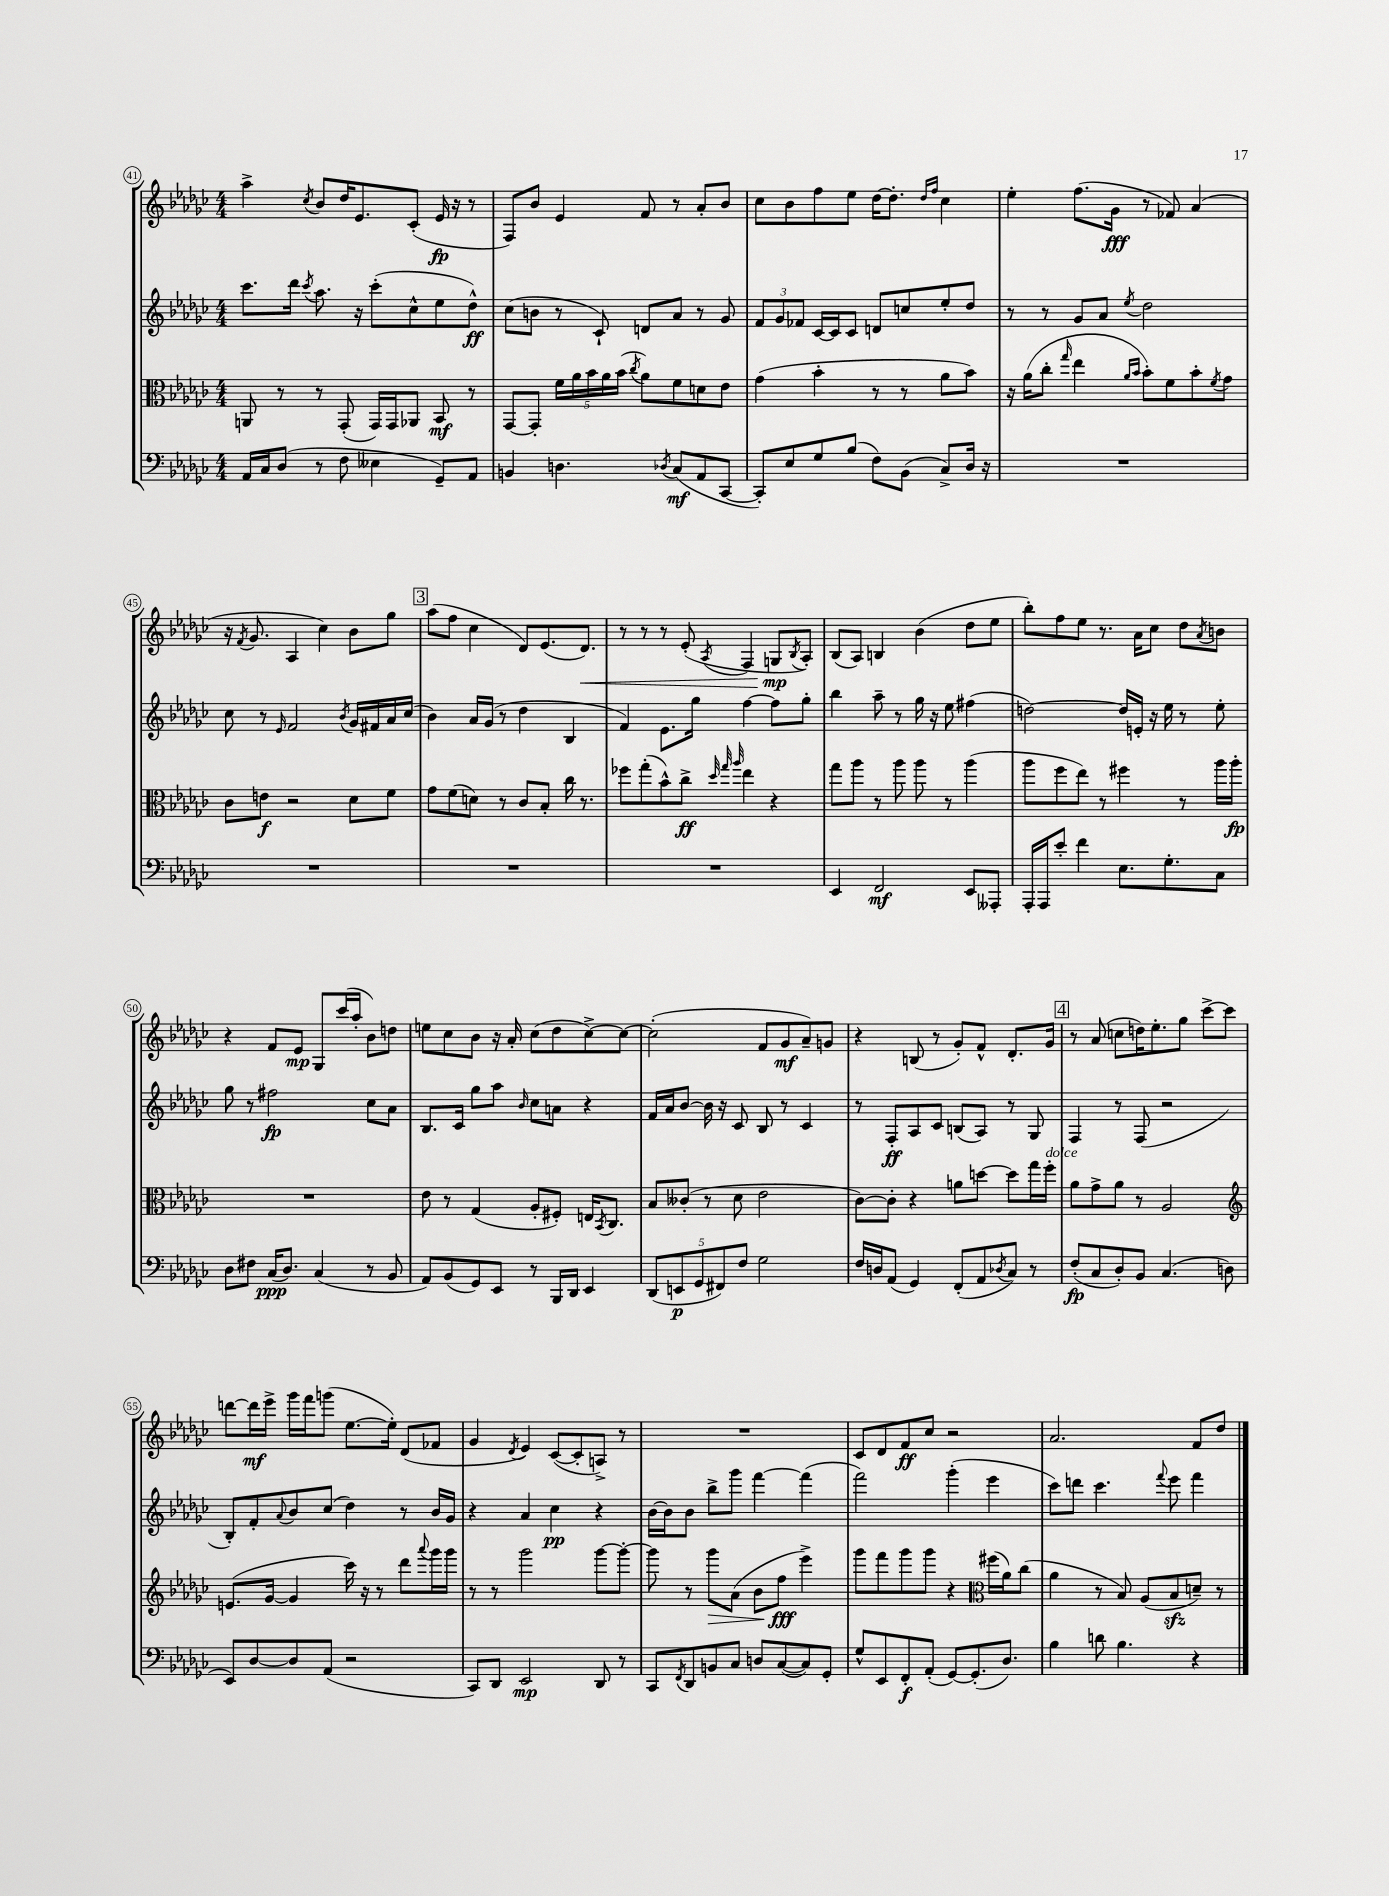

**kern	**kern	**kern	**kern
*staff4	*staff3	*staff2	*staff1
*clefF4	*clefC3	*clefG2	*clefG2
*k[b-e-a-d-g-c-]	*k[b-e-a-d-g-c-]	*k[b-e-a-d-g-c-]	*k[b-e-a-d-g-c-]
*M4/4	*M4/4	*M4/4	*M4/4
16AA-	8AA	8.ccc-	4aa-^
16C-	.	.	.
(8D-	8r	.	.
.	.	16ddd-	.
.	.	8qccc-	8qcc-
8r	8r	8.aa-	8b-
8F	(8GG-'	.	16dd-
.	.	16r	8.e-
4E--	16GG-)	(8ccc-'	.
.	16GG-	.	.
.	8AA-	8cc-^^	(8c-'
8GG-~)	8BB-	8ee-	16e-
.	.	.	16r
8AA-	8r	8dd-^^)	8r
=	=	=	=
4BB	[8GG-	(8cc-	8F)
.	8GG-']	8b	8b-
4.D	20f	8r	4e-
.	20a-	.	.
.	20b-	.	.
.	.	8c-`)	.
.	20a-	.	.
.	(20b-	.	.
.	8qcc-	.	.
.	8a-)	8d	8f
8qD-	.	.	.
(8C-	8f	8a-	8r
8AA-	8d	8r	8a-'
[8CC-	8e-	8g-	8b-
=	=	=	=
8CC-'])	(4g-	12f	8cc-
.	.	12g-	.
8E-	.	.	8b-
.	.	12f-	.
8G-	4b-'	[16c-	8ff
.	.	16c-]	.
(8B-	.	8c-	8ee-
8F)	8r	8d	[16dd-
.	.	.	8.dd-']
(8BB-	8r	8cc	.
.	.	.	16qqdd-
.	.	.	16qqff
8C-^)	8a-	8ee-'	4cc-
16D-	8b-)	8dd-	.
16r	.	.	.
=	=	=	=
1r	16r	8r	4ee-'
.	(16a-	.	.
.	8cc-'	8r	.
.	16qqgg-	.	.
.	4ee-	8g-	(8.ff
.	.	8a-	.
.	.	.	16g-
.	16qqa-	.	.
.	16qqb-	8qee-	.
.	8b-')	2dd-	8r
.	8f	.	8f-)
.	8b-'	.	(4a-
.	8qf	.	.
.	8g-	.	.
=	=	=	=
1r	8c-	8cc-	16r
.	.	.	8qf
.	.	.	8.g-
.	8e	8r	.
.	.	16qqe-	.
.	2r	2f	4A-
.	.	.	4cc-)
.	.	8qb-	.
.	8d-	16g-	8b-
.	.	16f#	.
.	8f	16a-	8gg-
.	.	(16cc-	.
=	=	=	=
1r	8g-	4b-)	(8aa-
.	(8f	.	8ff
.	8d)	16a-	4cc-
.	.	(16g-	.
.	8r	8r	.
.	8c-	4dd-	8d-)
.	8B-'	.	(8.e-
.	16cc-	4B-	.
.	8.r	.	8.d-)
=	=	=	=
1r	8ff-	4f)	8r
.	(8gg-'	.	8r
.	8b-^^)	8.e-	8r
.	8cc-^	.	(8e-'
.	.	16gg-	.
.	32qqdd-	.	.
.	32qqgg-	.	.
.	32qqaa-	.	8qA-
.	4ee-	[4ff	4F
.	4r	8ff]	8G
.	.	.	8qB-
.	.	8gg-'	8A-')
=	=	=	=
4EE-	8gg-	4bb-	(8B-
.	8aa-	.	8A-)
2FF	8r	8aa-~	4B
.	8aa-	8r	.
.	8aa-	16gg-	(4b-
.	.	16r	.
.	8r	8ee-	.
8EE-	(4aa-	(4ff#	8dd-
8AAA--'	.	.	8ee-
=	=	=	=
16AAA-'	8aa-	[2dd)	8bb-')
16AAA-	.	.	.
8e-'	8ff	.	8ff
4f	8ee-)	.	8ee-
.	8r	.	8.r
8.E-	4ff#	16dd]	.
.	.	16e'	16a-
.	.	16r	8cc-
8.G-'	.	16ee-	.
.	8r	8r	8dd-
.	.	.	8qa-
8C-	16aa-	8ee-'	8b
.	16aa-'	.	.
=	=	=	=
8D-	1r	8gg-	4r
8F#	.	8r	.
(16C-	.	2ff#	8f
8.D-)	.	.	.
.	.	.	8e-
(4C-	.	.	8G-
.	.	.	(16ccc-
.	.	.	16aa-'
8r	.	8cc-	8b-)
8BB-	.	8a-	8dd
=	=	=	=
8AA-)	8e-	8.B-	8ee
(8BB-	8r	.	8cc-
.	.	16c-	.
8GG-)	(4G-	8gg-	8b-
8EE-	.	8aa-	16r
.	.	.	16a-'
.	.	16qqb-	.
8r	8A-'	8cc-	(8cc-
16BBB-	8F#')	8a	8dd-
16DD-	.	.	.
4EE-	16E	4r	[8cc-^)
.	8qBB-	.	.
.	8.C-	.	.
.	.	.	8cc-_
=	=	=	=
(10DD-	8B-	16f	(2cc-']
.	.	16a-	.
10EE	.	.	.
.	(8c--'	[8b-	.
10GG-	.	.	.
.	8r	16b-]	.
10FF#)	.	.	.
.	.	16r	.
.	8d-	8c-	.
10F	.	.	.
2G-	2e-	8B-	8f
.	.	8r	8g-
.	.	4c-	8a-~)
.	.	.	8g
=	=	=	=
16F	[8c-)	8r	4r
16D	.	.	.
(8AA-	8c-']	8F'	.
4GG-)	4r	8A-	(8B
.	.	8c-	8r
(8FF'	8a	(8B	8g-')
8AA-	[8dd	8A-)	8f^^
8qD-	.	.	.
8C-)	8dd]	8r	8.d-'
8r	16gg-	8G-	.
.	16ff'	.	16g-
=	=	=	=
(8F'	8a-	4F	8r
8C-	8g-^	.	(8a-
8D-')	8a-	8r	8cc
8BB-	8r	(8F	16dd)
.	.	.	8.ee-'
(4.C-	2A-	2r	.
.	.	.	8gg-
.	.	.	[8ccc-^
8D	.	.	8ccc-]
=	=	=	=
*	*clefG2	*	*
8EE-)	(8.e	8B-')	[8ddd
[8D-	.	8f'	16ddd]
.	[16g-	.	16eee-^
.	.	8qqa-	.
8D-]	4g-]	8b-	16ggg-
.	.	.	16fff
(8AA-	.	(8cc-	(8ggg
2r	16ccc-)	4dd-)	[8.ee-
.	16r	.	.
.	8r	.	.
.	.	.	16ee-'])
.	8ddd-	8r	(8d-
.	8qqaaa-	.	.
.	16ggg-	16b-	8f-
.	16ggg-	16g-	.
=	=	=	=
8CC-)	8r	4r	4g-
8DD-	8r	.	.
.	.	.	8qd-
2EE-	2ggg-	4a-	4e-)
.	.	4cc-	([8c-
.	.	.	8c-']
8DD-	[8ggg-	4r	8A^)
8r	8ggg-'_	.	8r
=	=	=	=
8CC-	8ggg-]	[16b-	1r
.	.	16b-]	.
8qFF	.	.	.
8DD-	8r	8b-	.
8BB	8ggg-	8bb-^	.
8C-	(8a-	8ggg-	.
8D	8b-	[4fff	.
([8C-	8ff	.	.
8C-])	4eee-^)	(4fff]	.
8GG-'	.	.	.
=	=	=	=
8G-^^	8ggg-	2fff)	8c-
8EE-	8fff	.	8d-
8FF'	8ggg-	.	8f
(8AA-'	8ggg-	.	8cc-
[8GG-)	4r	(4ggg-'	2r
(8.GG-']	.	.	.
*	*clefC3	*	*
.	(16ff#	4eee-	.
8.D-)	16a-)	.	.
.	(8cc-	.	.
=	=	=	=
4B-	4a-	8ccc-)	2.a-
.	.	8ddd	.
8d	8r	4.ccc-	.
4.B-	8B-)	.	.
.	(8A-	.	.
.	.	8qqfff	.
.	8B-	8eee-	.
4r	8d~)	4fff	8f
.	8r	.	8dd-
==	==	==	==
*-	*-	*-	*-
